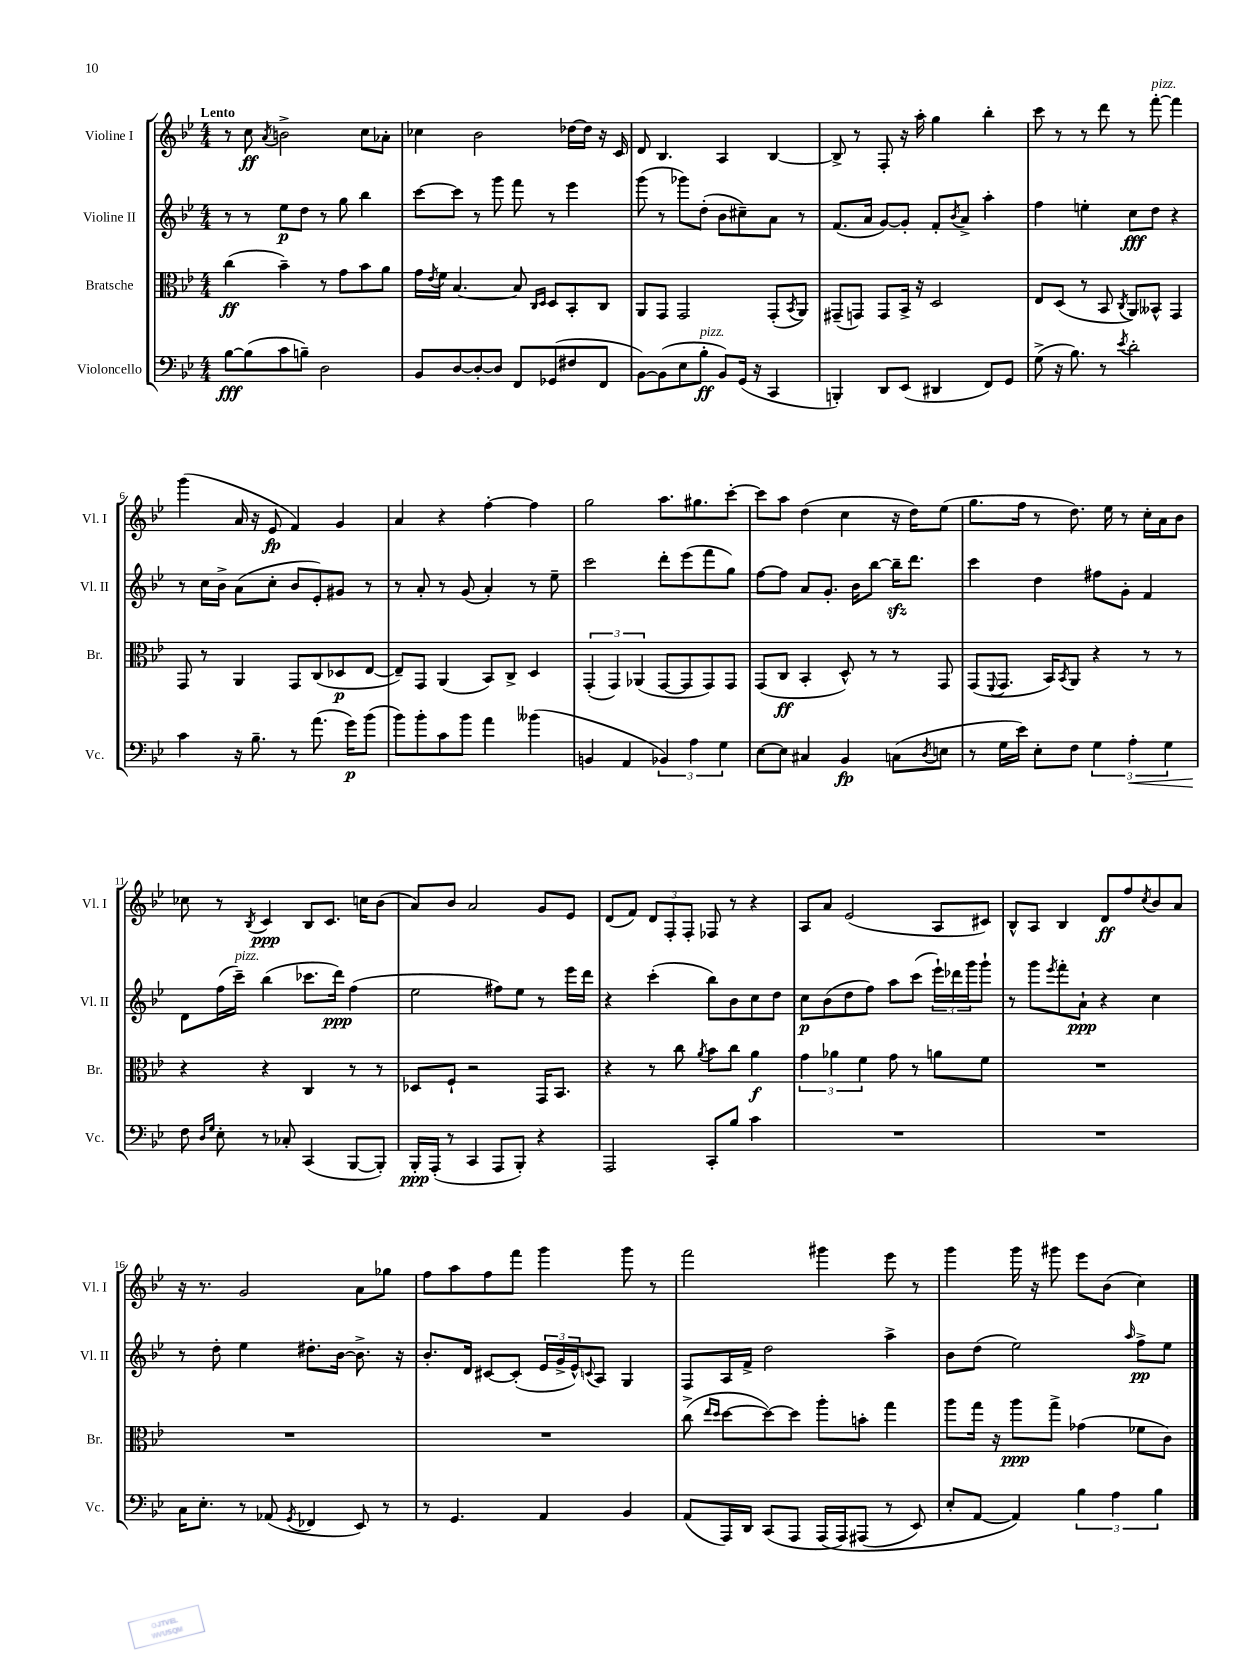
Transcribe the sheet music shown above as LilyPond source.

<<
\new StaffGroup <<
\new Staff = "s0" \with { instrumentName = "Violine I" shortInstrumentName = "Vl. I" } {
    \clef treble \key bes \major \numericTimeSignature \time 4/4 \tempo "Lento"
    r8 c''8\ff \acciaccatura { a'8 } b'2-> c''8 aes'8-. |
    ces''4 bes'2 des''16~ des''16 r16 c'16 |
    d'8 bes4. a4 bes4~ |
    bes8-> r8 f8-. r16 a''16-. g''4 bes''4-. |
    c'''8 r8 r8 d'''8 r8 f'''8~-.^\markup { \italic "pizz." } f'''4 |
    g'''4( a'16 r16 ees'8\fp f'4) g'4 |
    a'4 r4 f''4~-. f''4 |
    g''2 a''8. gis''8. c'''8~-. |
    c'''8 a''8 d''4( c''4 r16 d''16) ees''8( |
    g''8. f''16 r8 d''8.) ees''16 r8 c''16-. a'16 bes'8 |
    ces''8 r8 \acciaccatura { bes8 } c'4\ppp bes8 c'8. c''16 bes'8( |
    a'8) bes'8 a'2 g'8 ees'8 |
    d'8( f'8) \tuplet 3/2 { d'8 f8-. f8-. } fes8 r8 r4 |
    a8 a'8 ees'2( a8 cis'8) |
    bes8-^ a8 bes4 d'8\ff f''8 \acciaccatura { c''8 } bes'8 a'8 |
    r16 r8. g'2 a'8 ges''8 |
    f''8 a''8 f''8 f'''8 g'''4 g'''8 r8 |
    f'''2 gis'''4 ees'''8 r8 |
    g'''4 g'''16 r16 gis'''8 ees'''8 bes'8( c''4) \bar "|." |
}
\new Staff = "s1" \with { instrumentName = "Violine II" shortInstrumentName = "Vl. II" } {
    \clef treble \key bes \major \numericTimeSignature \time 4/4
    r8 r8 ees''8\p d''8 r8 g''8 bes''4 |
    c'''8~ c'''8 r8 g'''8 f'''8 r8 ees'''4 |
    g'''8( r8 ges'''8) d''8-.( bes'8 cis''8--) a'8 r8 |
    f'8.( a'16 g'8~) g'8-. f'8-. \acciaccatura { bes'8 } a'8-> a''4-. |
    f''4 e''4-. c''8\fff d''8 r4 |
    r8 c''16 bes'16-> a'8( c''8-. bes'8 ees'8-.) gis'8 r8 |
    r8 a'8-. r8 g'8( a'4-.) r8 ees''8-- |
    c'''2 d'''8-. ees'''8( f'''8 g''8) |
    f''8~ f''8 a'8 g'8.-. bes'16 bes''8~ bes''16--\sfz d'''8. |
    c'''4 d''4 fis''8 g'8-. f'4 |
    d'8 f''16( c'''16--^\markup { \italic "pizz." }) bes''4( ces'''8. d'''16\ppp) f''4( |
    ees''2 fis''8) ees''8 r8 ees'''16 d'''16 |
    r4 c'''4-.( bes''8) bes'8 c''8 d''8 |
    c''8\p bes'8( d''8 f''8) a''8 c'''8( \tuplet 3/2 { ees'''16-!) des'''16 g'''16 } g'''8-! |
    r8 g'''8 \acciaccatura { ees'''8 } f'''8-. a'8-!\ppp r4 c''4 |
    r8 d''8-. ees''4 dis''8.-. bes'16~ bes'8.-> r16 |
    bes'8.-. d'16 cis'8~ cis'8-.( \tuplet 3/2 { ees'16 g'16-> ees'16-^) } \appoggiatura { c'8 } a8 g4 |
    f8 a16 f'16-> d''2 a''4-> |
    bes'8 d''8( ees''2) \grace { a''16 } f''8->\pp ees''8 \bar "|." |
}
\new Staff = "s2" \with { instrumentName = "Bratsche" shortInstrumentName = "Br." } {
    \clef alto \key bes \major \numericTimeSignature \time 4/4
    c''4\ff( bes'4--) r8 g'8 bes'8 a'8 |
    g'16 \acciaccatura { ees'8 } f'16 bes4.~ bes8 \grace { c16 d16 } d8 bes,8-. c8 |
    a,8 g,8 g,2 g,8-.( \acciaccatura { bes,8 } a,8) |
    gis,8--( g,8) g,8 bes,16-> r16 d2 |
    ees8 d8( r8 bes,8 \acciaccatura { c8 } a,8) beses,8-^ g,4 |
    g,8 r8 a,4 g,8 c8( des8\p ees8~ |
    ees8--) g,8 a,4( bes,8) c8-> d4 |
    \tuplet 3/2 { g,4-.( g,4) aes,4( } g,8~ g,8 g,8) g,8 |
    g,8( c8\ff bes,4-. d8-^) r8 r8 g,8 |
    g,8( \appoggiatura { f,8 } g,8. bes,16) \acciaccatura { bes,8 } a,8 r4 r8 r8 |
    r4 r4 c4 r8 r8 |
    des8 f8-! r2 g,16 bes,8. |
    r4 r8 c''8 \acciaccatura { a'8 } bes'8 c''8 a'4\f |
    \tuplet 3/2 { g'4 aes'4 f'4 } g'8 r8 a'8 f'8 |
    R1 |
    R1 |
    R1 |
    c''8->( \grace { ees''16 d''16 } d''8~ d''8~) d''8 a''8-. b'8-. g''4 |
    a''8 g''16 r16 a''8\ppp g''8-> ges'4( fes'8 c'8) \bar "|." |
}
\new Staff = "s3" \with { instrumentName = "Violoncello" shortInstrumentName = "Vc." } {
    \clef bass \key bes \major \numericTimeSignature \time 4/4
    bes8~\fff bes8( c'8 b8--) d2 |
    bes,8 d8~ d8~-. d8 f,8 ges,8( fis8 f,8 |
    bes,8~) bes,8( ees8 bes8-.\ff^\markup { \italic "pizz." } bes,8) g,16( r16 c,4 |
    b,,4-.) d,8 ees,8( dis,4 f,8) g,8 |
    g8->( r16 bes8.) r8 \acciaccatura { ees'8 } d'2-. |
    c'4 r16 bes8.-- r8 a'8.( g'16\p) bes'8( |
    bes'8) bes'8-. c'8 bes'8 a'4 beses'4( |
    b,4 a,4 \tuplet 3/2 { bes,4) a4 g4 } |
    ees8~ ees8 cis4 bes,4\fp c8( \acciaccatura { d8 } e8 |
    r8 g16 ees'16) ees8-. f8 \tuplet 3/2 { g4 a4-.\< g4 } |
    f8\! \grace { d16 g16 } ees8-. r8 ces8-. c,4( bes,,8~ bes,,8-.) |
    bes,,16-.\ppp a,,16-.( r8 c,4 a,,8 bes,,8-.) r4 |
    a,,2 c,8-. bes8 c'4 |
    R1 |
    R1 |
    c16 ees8.-. r8 aes,8( \acciaccatura { g,8 } fes,4 ees,8) r8 |
    r8 g,4. a,4 bes,4 |
    a,8( a,,16) d,16 c,8( a,,8 a,,16\( a,,16) ais,,8( r8 ees,8) |
    ees8-. a,8~ a,4\) \tuplet 3/2 { bes4 a4 bes4 } \bar "|." |
}
>>
>>
